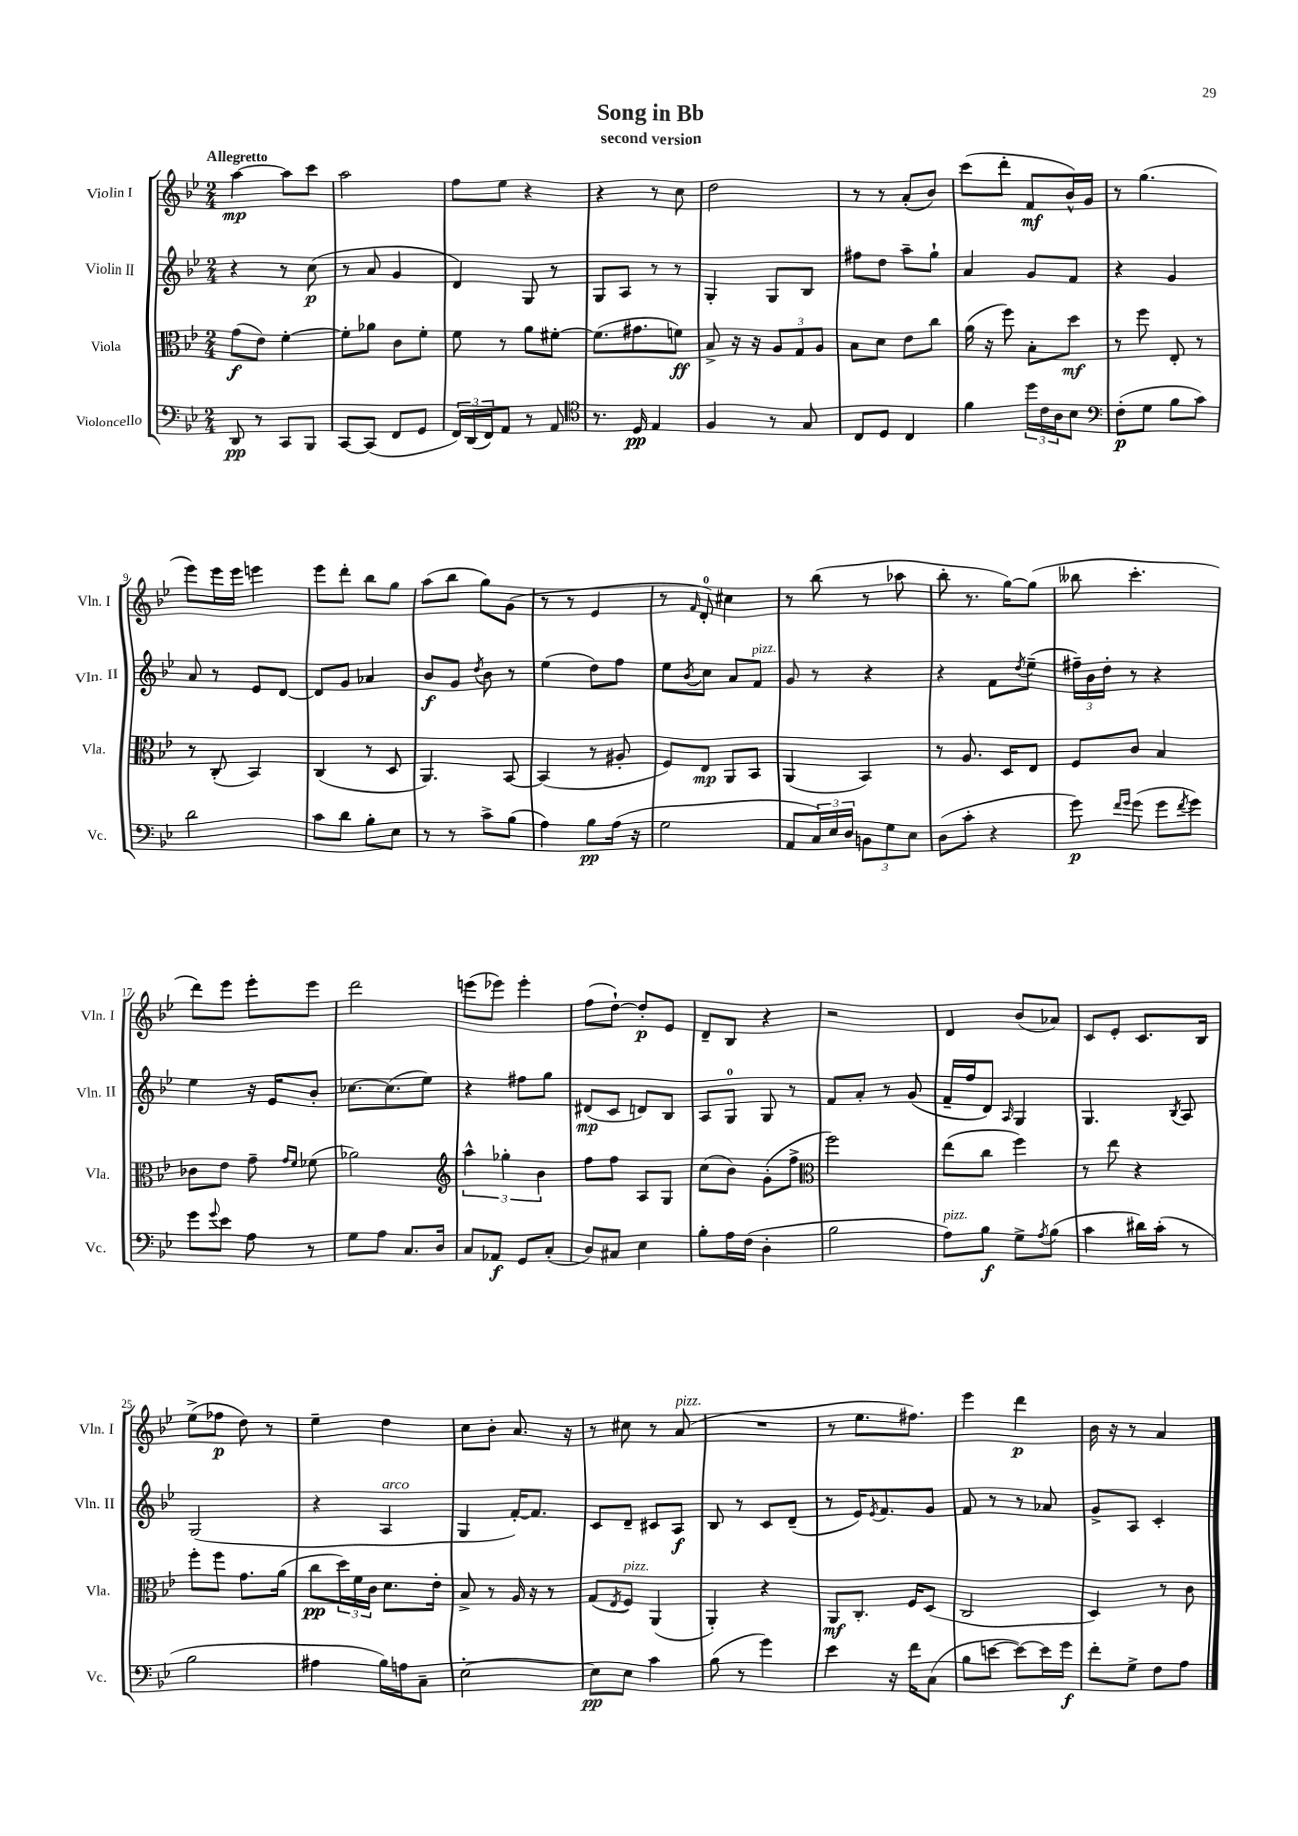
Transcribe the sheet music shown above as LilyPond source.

\header { title = "Song in Bb" subtitle = "second version" }
<<
\new StaffGroup <<
\new Staff = "s0" \with { instrumentName = "Violin I" shortInstrumentName = "Vln. I" } {
    \clef treble \key bes \major \numericTimeSignature \time 2/4 \tempo "Allegretto"
    a''4~\mp a''8 c'''8 |
    a''2 |
    f''8 ees''8 r4 |
    r4 r8 c''8 |
    d''2 |
    r8 r8 a'8-.( bes'8) |
    c'''8( d'''8-. f'8\mf bes'16-^) g'16 |
    r8 g''4.( |
    ees'''8) ees'''16 ees'''16 e'''4 |
    ees'''8 d'''8-. bes''8 g''8 |
    a''8( bes''8 g''8) g'8( |
    r8 r8 ees'4 |
    r8 \grace { f'16 } d'8-0-.) cis''4 |
    r8 bes''8( r8 aes''8 |
    bes''8-. r8. g''16~) g''8( |
    beses''8 c'''4.-. |
    d'''8) ees'''8 ees'''8-. ees'''8 |
    d'''2 |
    e'''8( ees'''8) ees'''4-. |
    f''8( d''8~-!) d''8-.\p ees'8 |
    d'8-- bes8 r4 |
    r2 |
    d'4 bes'8( aes'8) |
    c'8 ees'8-. c'8. bes16 |
    ees''8->( fes''8\p d''8) r8 |
    ees''4-- d''4 |
    c''8 bes'8-. a'8. r16 |
    r8 cis''8 r8 a'8^\markup { \italic "pizz." }( |
    R2 |
    r8 ees''8. fis''8.) |
    ees'''4 d'''4\p |
    bes'16 r16 r8 a'4 \bar "|." |
}
\new Staff = "s1" \with { instrumentName = "Violin II" shortInstrumentName = "Vln. II" } {
    \clef treble \key bes \major \numericTimeSignature \time 2/4
    r4 r8 c''8\p( |
    r8 a'8 g'4 |
    d'4) g8 r8 |
    g8 a8 r8 r8 |
    g4-. g8 bes8 |
    fis''8 d''8 a''8-- g''8-! |
    a'4 g'8 f'8 |
    r4 g'4 |
    a'8 r8 ees'8 d'8~ |
    d'8 g'8 aes'4 |
    bes'8\f g'8 \acciaccatura { d''8 } bes'8 r8 |
    ees''4( d''8) f''8 |
    ees''8 \acciaccatura { bes'8 } c''8 a'8 f'8^\markup { \italic "pizz." } |
    g'8 r8 r4 |
    r4 f'8 \acciaccatura { d''8 } ees''8--( |
    \tuplet 3/2 { fis''16--) bes'16 d''16-. } r8 r4 |
    ees''4 r16 ees'16 bes'8-. |
    ces''8.~ ces''8.( ees''8) |
    r4 fis''8 g''8 |
    dis'8\mp( c'8 d'8) bes8 |
    a8 g8-0 g8 r8 |
    f'8 a'8-. r8 g'8( |
    f'16-- f''16 d'8) \grace { a16 } g4 |
    g4. \acciaccatura { bes8 } a8 |
    g2( |
    r4 a4^\markup { \italic "arco" } |
    g4 f'16~-.) f'8. |
    c'8 d'8-- cis'8 a8\f |
    bes8 r8 c'8 d'8--( |
    r8 ees'16) \acciaccatura { ees'8 } f'8. g'8 |
    f'8 r8 r8 aes'8 |
    g'8-> a8 c'4-. \bar "|." |
}
\new Staff = "s2" \with { instrumentName = "Viola" shortInstrumentName = "Vla." } {
    \clef alto \key bes \major \numericTimeSignature \time 2/4
    g'8\f( ees'8) f'4~-. |
    f'8-. aes'8 c'8 f'8-. |
    f'8 r8 a'8 fis'8~-. |
    fis'8.( gis'8. f'8\ff) |
    bes8-> r16 r16 \tuplet 3/2 { a8 g8 a8 } |
    bes8 d'8 ees'8 c''8 |
    a'16( r16 f''8) bes8-. d''8\mf |
    r8 f''8 ees8-. r8 |
    r8 c8-.( bes,4) |
    c4( r8 d8 |
    a,4.) bes,8~ |
    bes,4( r8 ais8-. |
    f8) ees8\mp a,8 bes,8 |
    a,4( bes,4) |
    r8 a8. d16 ees8 |
    f8 c'8 bes4 |
    ces'8 ees'8 g'8-- \grace { g'16 f'16 } fes'8( |
    aes'2) |
    \clef treble \tuplet 3/2 { a''4-^ ges''4-. bes'4 } |
    f''8 f''8 a8 g8 |
    c''8( bes'8) g'8-.( f''8-> |
    \clef alto f''2) |
    ees''8( c''8 f''4) |
    r8 ees''8 r4 |
    f''8-. f''8 g'8. a'16( |
    c''8\pp \tuplet 3/2 { d''16) f'16 c'16 } d'8. ees'16-. |
    bes8-> r8 a16 r16 r8 |
    g8( \acciaccatura { ees8 } f8^\markup { \italic "pizz." }) a,4( |
    a,4-.) r4 |
    a,8\mf c8.-. f16 d8( |
    c2 |
    d4) r8 c'8 \bar "|." |
}
\new Staff = "s3" \with { instrumentName = "Violoncello" shortInstrumentName = "Vc." } {
    \clef bass \key bes \major \numericTimeSignature \time 2/4
    d,8\pp r8 c,8 bes,,8 |
    c,8~ c,8( f,8 g,8 |
    \tuplet 3/2 { f,16) d,16( f,16) } a,8 r8 a,8 |
    \clef tenor r8. d16\pp ees4 |
    f4 r8 g8 |
    c8 d8 c4 |
    f'4 \tuplet 3/2 { d''16 c'16 a16 } bes8 |
    \clef bass f8-.\p( g8 bes8 c'8) |
    d'2 |
    c'8 d'8 bes8-. ees8 |
    r8 r8 c'8-> bes8( |
    a4) bes8\pp a16( r16 |
    g2 |
    a,8 \tuplet 3/2 { c16) ees16 d16 } \tuplet 3/2 { b,8 g8 ees8 } |
    d8( c'8-. r4 |
    g'8\p) \grace { f'16 g'16 } g'8( g'8 \acciaccatura { f'8 } g'8) |
    g'8 \appoggiatura { g'8 } ees'8 a8 r8 |
    g8 a8 c8. d16 |
    c8 aes,8\f g,8 c8-.( |
    d8) cis8 ees4 |
    bes8-. a16 f16( d4-. |
    bes2 |
    a8^\markup { \italic "pizz." }) bes8\f g8-> \acciaccatura { a8 } bes8( |
    c'4 dis'16) c'16-.( r8 |
    bes2 |
    ais4 bes16) a16 c8-- |
    ees2~-. |
    ees8\pp ees8 c'4 |
    bes8( r8 g'4) |
    ees'4 r16 f'16 c8( |
    bes8 e'8~ e'8~) e'16 g'16\f |
    f'8-. g8-> f8 a8 \bar "|." |
}
>>
>>
